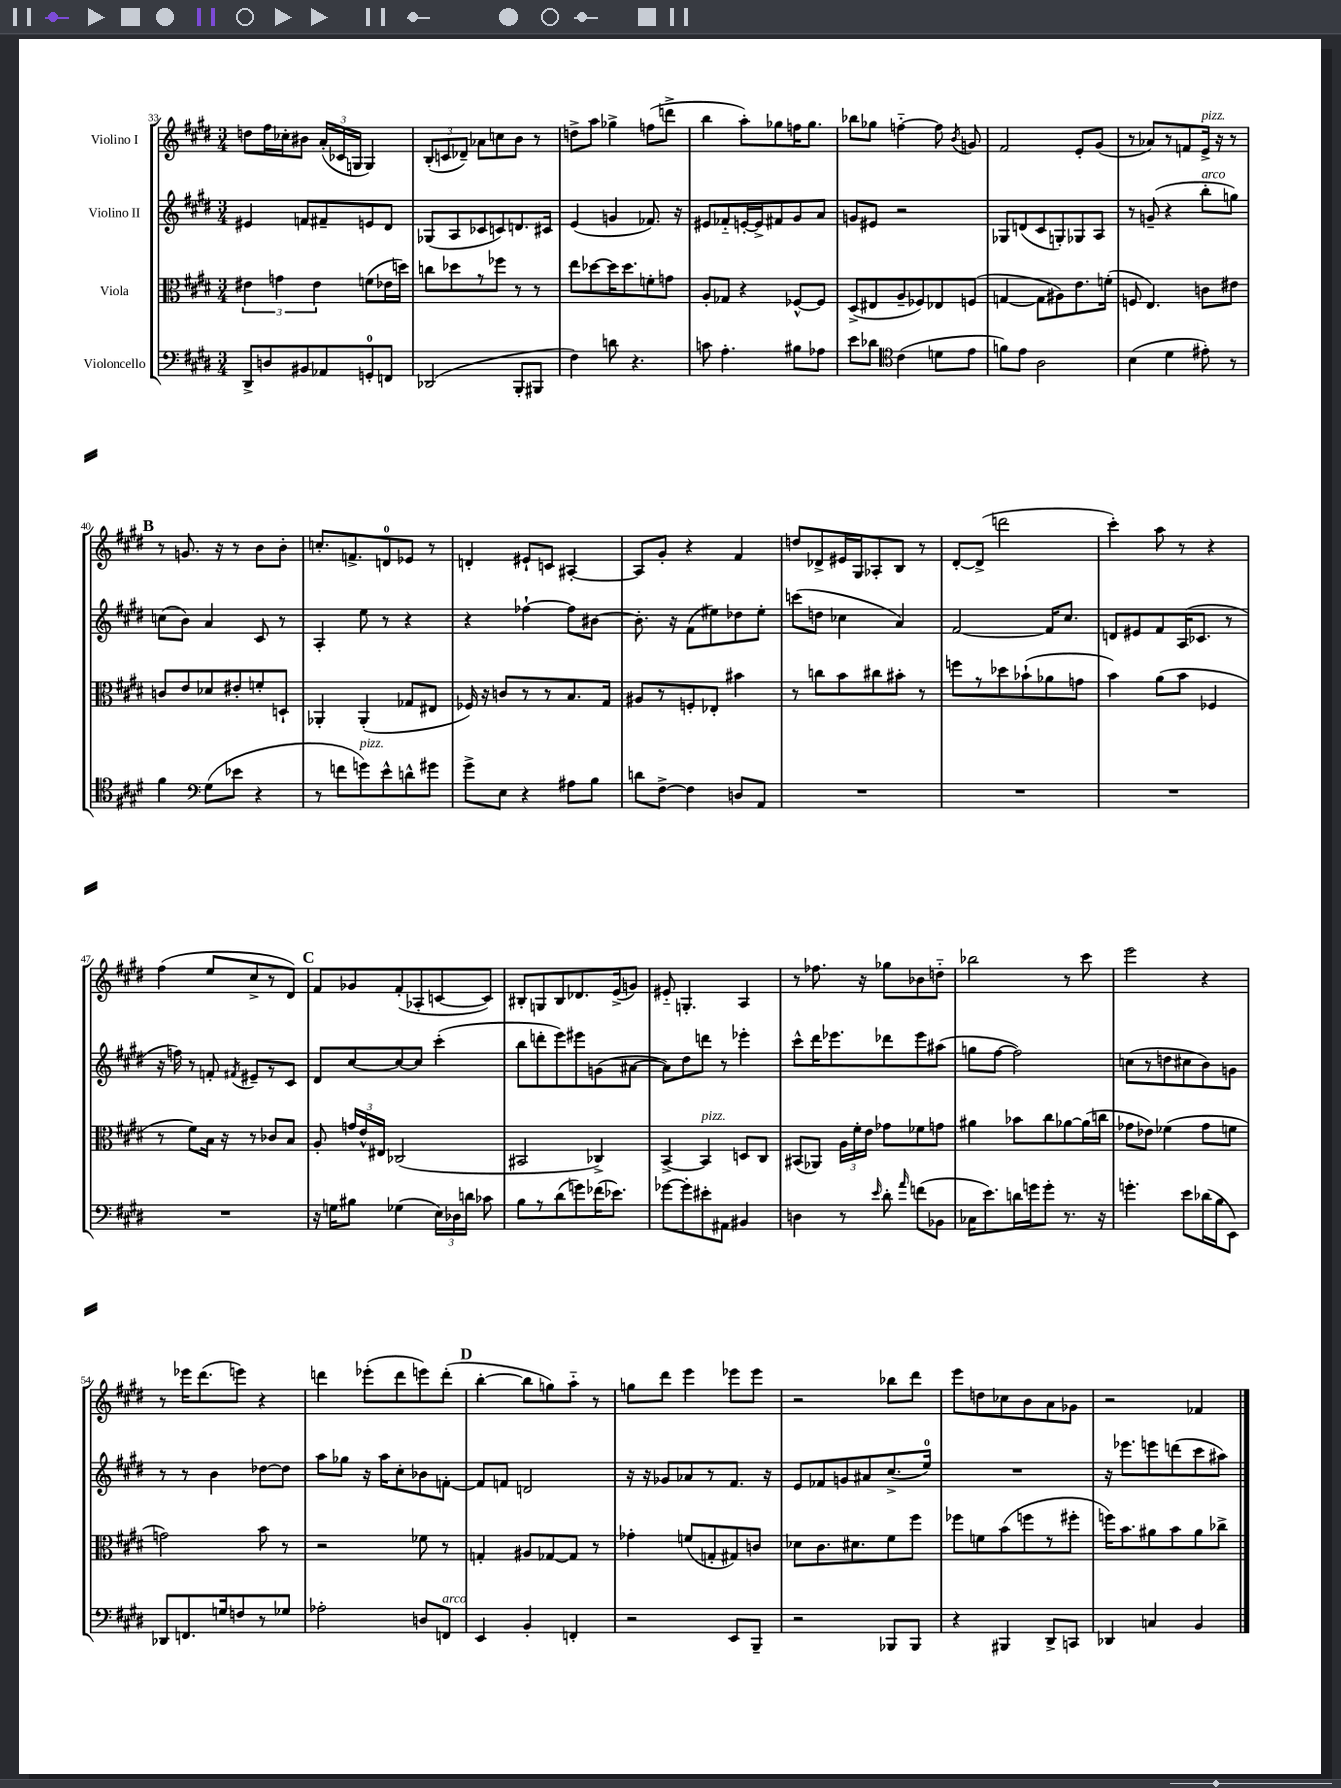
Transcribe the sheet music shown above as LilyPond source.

<<
\new StaffGroup <<
\new Staff = "s0" \with { instrumentName = "Violino I" } {
    \clef treble \key e \major \numericTimeSignature \time 3/4
    \autoBeamOff d''8[ fis''16 ces''16-. bis'8] \tuplet 3/2 { a'16[-.( ces'16 g16] } g4) |
    \tuplet 3/2 { b8[-.( c'8 des'8]--) } aes'8[ c''8 b'8] r8 |
    d''8[-> a''8] ges''4-> f''8[( d'''8]-> |
    b''4 a''8[-.) ges''8 f''16 ges''8.] |
    bes''8[ ges''8] f''4~-_ f''8 \acciaccatura { b'8 } g'8 |
    fis'2 e'8[-. gis'8]( |
    r8 aes'8[) r8 f'8 e'16]->^\markup { \italic "pizz." } r16 r8 |
    \mark \markup { \bold "B" } r8 g'8. r16 r8 b'8[ b'8]-. |
    c''8.[-. f'8.-> d'8-0 ees'8] r8 |
    d'4-. eis'8[-! c'8] ais4~-. |
    ais8[ gis'8]-. r4 fis'4 |
    d''8[ des'8-> eis'16 gis16 aes8-. b8] r8 |
    dis'8[~-. dis'8]->( d'''2 |
    cis'''4-.) a''8 r8 r4 |
    fis''4( e''8[ cis''8-> r8 dis'8]) |
    \mark \markup { \bold "C" } fis'8[ ges'8 fis'8-.( aes8-. c'8~ c'8]) |
    bis8[-. g8 bis8 des'8. e'16->( g'8]) |
    eis'8-_ g4.-. a4 |
    r8 fes''8. r16 ges''8[ bes'8 d''8]-_ |
    bes''2 r8 cis'''8 |
    e'''2 r4 |
    r8 ees'''16[ dis'''8.( e'''8]) r4 |
    d'''4 ees'''8[-.( d'''8 e'''8) d'''8]-.( |
    \mark \markup { \bold "D" } b''4~-. b''8[ g''8) a''8]-_ r8 |
    g''8[ dis'''8] e'''4 ees'''8[ ees'''8] |
    r2 bes''8[ dis'''8] |
    e'''8[ d''8 ces''8 b'8 a'8 ges'8] |
    r2 fes'4 \bar "|." |
}
\new Staff = "s1" \with { instrumentName = "Violino II" } {
    \clef treble \key e \major \numericTimeSignature \time 3/4
    \autoBeamOff eis'4 f'8[ fis'8-- e'8 dis'8] |
    ges8[( a8 ces'8 c'8) d'8. cis'16] |
    e'4( g'4 fes'8.) r16 |
    eis'8[ fes'8-_ e'16~-. e'16-> fis'8 gis'8 a'8] |
    g'8[ eis'8] r2 |
    ges8[ d'8( cis'8 g8-.) ges8 a8] |
    r8 g'8--( r4 b''8[-.^\markup { \italic "arco" } g''8]) |
    \mark \markup { \bold "B" } c''8[( b'8]) a'4 cis'8 r8 |
    a4-. e''8 r8 r4 |
    r4 fes''4~-! fes''8[ bis'8]~ |
    bis'8.-. r16 fis'8[( eis''8) des''8 eis''8]-. |
    c'''8[( d''8] ces''4 a'4) |
    fis'2~ fis'16[ cis''8.] |
    d'8[ eis'8 fis'8 a16( ces'8.] r8 |
    r16 f''16) r8 f'8-. \acciaccatura { fis'8 } eis'8[-- r8 cis'8] |
    \mark \markup { \bold "C" } dis'8[ cis''8~ cis''8~ cis''8] cis'''4-.( |
    b''8[ d'''8-. e'''8) eis'''8 g'8( ais'8]~ |
    ais'8[) dis''8 d'''8] r8 ees'''4-. |
    cis'''8[-^ dis'''16 ees'''8. des'''8 ees'''8 ais''8]( |
    g''8[ fis''8]~ fis''2) |
    c''8[( r8 d''8 cis''8 b'8) g'8] |
    r8 r8 b'4 des''8[~ des''8] |
    a''8[ ges''8] r16 a''16[ cis''8-. bes'8 f'8]~-. |
    \mark \markup { \bold "D" } f'8[ f'8] d'2 |
    r16 r16 ges'8[ aes'8 r8 fis'8.] r16 |
    e'8[ fes'8 g'8 ais'8 cis''8.->( e''16]-0) |
    R2. |
    r16 ees'''8.[ e'''8 d'''8( cis'''8 ais''8]) \bar "|." |
}
\new Staff = "s2" \with { instrumentName = "Viola" } {
    \clef alto \key e \major \numericTimeSignature \time 3/4
    \autoBeamOff \tuplet 3/2 { eis'4 g'4 eis'4 } f'8[( ees'16 d''16]) |
    c''8[ des''8 r8 fes''8] r8 r8 |
    e''8[ des''8~ des''16 des''8. f'8-. g'8] |
    a8[-. ges8] r4 fes8[~-^ fes8] |
    dis8[->( eis8 a8-- fes8) ees8 f8]( |
    g4~ g8[ ais8) e'8. f'16]-.( |
    f8 e4.) c'8[ eis'8] |
    \mark \markup { \bold "B" } c'8[ e'8 des'8 eis'8-. f'8-. d8]-! |
    aes,4-. aes,4-.( ges8[ eis8] |
    fes16) r16 c'8[ r8 r8 b8. gis16] |
    ais8[ r8 f8-. ees8]-. bis'4 |
    r8 c''8[ b'8 cis''8 bis'8]-. r8 |
    f''8[ r8 des''8 bes'8-!( aes'8 g'8] |
    b'4) a'8[( b'8] fes4 |
    r8 fis'8[) b16] r16 r8 ces'8[ b8] |
    \mark \markup { \bold "C" } a8-. \tuplet 3/2 { g'16[ e'16-^ eis16] } ces2( |
    bis,2 ces4->) |
    b,4~-> b,4^\markup { \italic "pizz." } d8[ cis8] |
    bis,8[( aes,8]) \tuplet 3/2 { a16[ fis'16-. e'16] } ges'8[ fes'8 g'8] |
    ais'4 bes'8[ cis''8 aes'8~ aes'16( c''16] |
    ges'8[ ees'8]) fes'4( ges'8[ f'8] |
    g'2) b'8 r8 |
    r2 fes'8 r8 |
    \mark \markup { \bold "D" } g4-. ais8[ ges8~ ges8] r8 |
    ges'4-. f'8[( g8-. gis8) c'8] |
    des'8[ cis'8. dis'8. fis'8 fis''8] |
    fes''8[ f'8 b'8( f''8 r8 fis''8]-. |
    f''16[) b'8. ais'8 b'8 ais'8 ces''8]-> \bar "|." |
}
\new Staff = "s3" \with { instrumentName = "Violoncello" } {
    \clef bass \key e \major \numericTimeSignature \time 3/4
    \autoBeamOff dis,8[-> d8 bis,8 aes,8 g,8-0-. f,8] |
    des,2( b,,8[-. bis,,8] |
    fis4) d'8 r4. |
    c'8 a4.-. bis8[ aes8] |
    e'8[ des'8] \clef tenor cis'4( d'8[ e'8] |
    f'8[) e'8] a2 |
    b4( dis'4 eis'8-.) r8 |
    \mark \markup { \bold "B" } fis'4 \clef bass gis8[( ees'8] r4 |
    r8 f'8[ g'8^\markup { \italic "pizz." }) e'8-^ d'8-^ gis'8] |
    gis'8[-> e8] r4 ais8[ b8] |
    d'8[ fis8]~-> fis4 d8[ a,8] |
    R2. |
    R2. |
    R2. |
    R2. |
    \mark \markup { \bold "C" } r16 g16[ bis8] ges4( \tuplet 3/2 { e16[) des16 d'16] } ces'8 |
    b8[ r8 dis'8( g'8) fes'16( ees'8.]) |
    ges'8[~ ges'8-. eis'8-. ais,8] bis,4 |
    d4 r8 \grace { e'16 } dis'8-. \grace { a'16 } f'8[( bes,8] |
    ces16[ e'8.) d'16 g'16 g'8]-. r8. r16 |
    g'4.-. e'8[ des'16( b16 e,8]) |
    des,8[ f,8. g16 f8 r8 ges8] |
    aes2-. d8[ f,8]^\markup { \italic "arco" } |
    \mark \markup { \bold "D" } e,4 b,4-. f,4-. |
    r2 e,8[ b,,8]-- |
    r2 bes,,8[ bes,,8] |
    r4 bis,,4 dis,8[-> c,8] |
    des,4 c4 b,4 \bar "|." |
}
>>
>>
\layout { \context { \Score currentBarNumber = #33 } }
